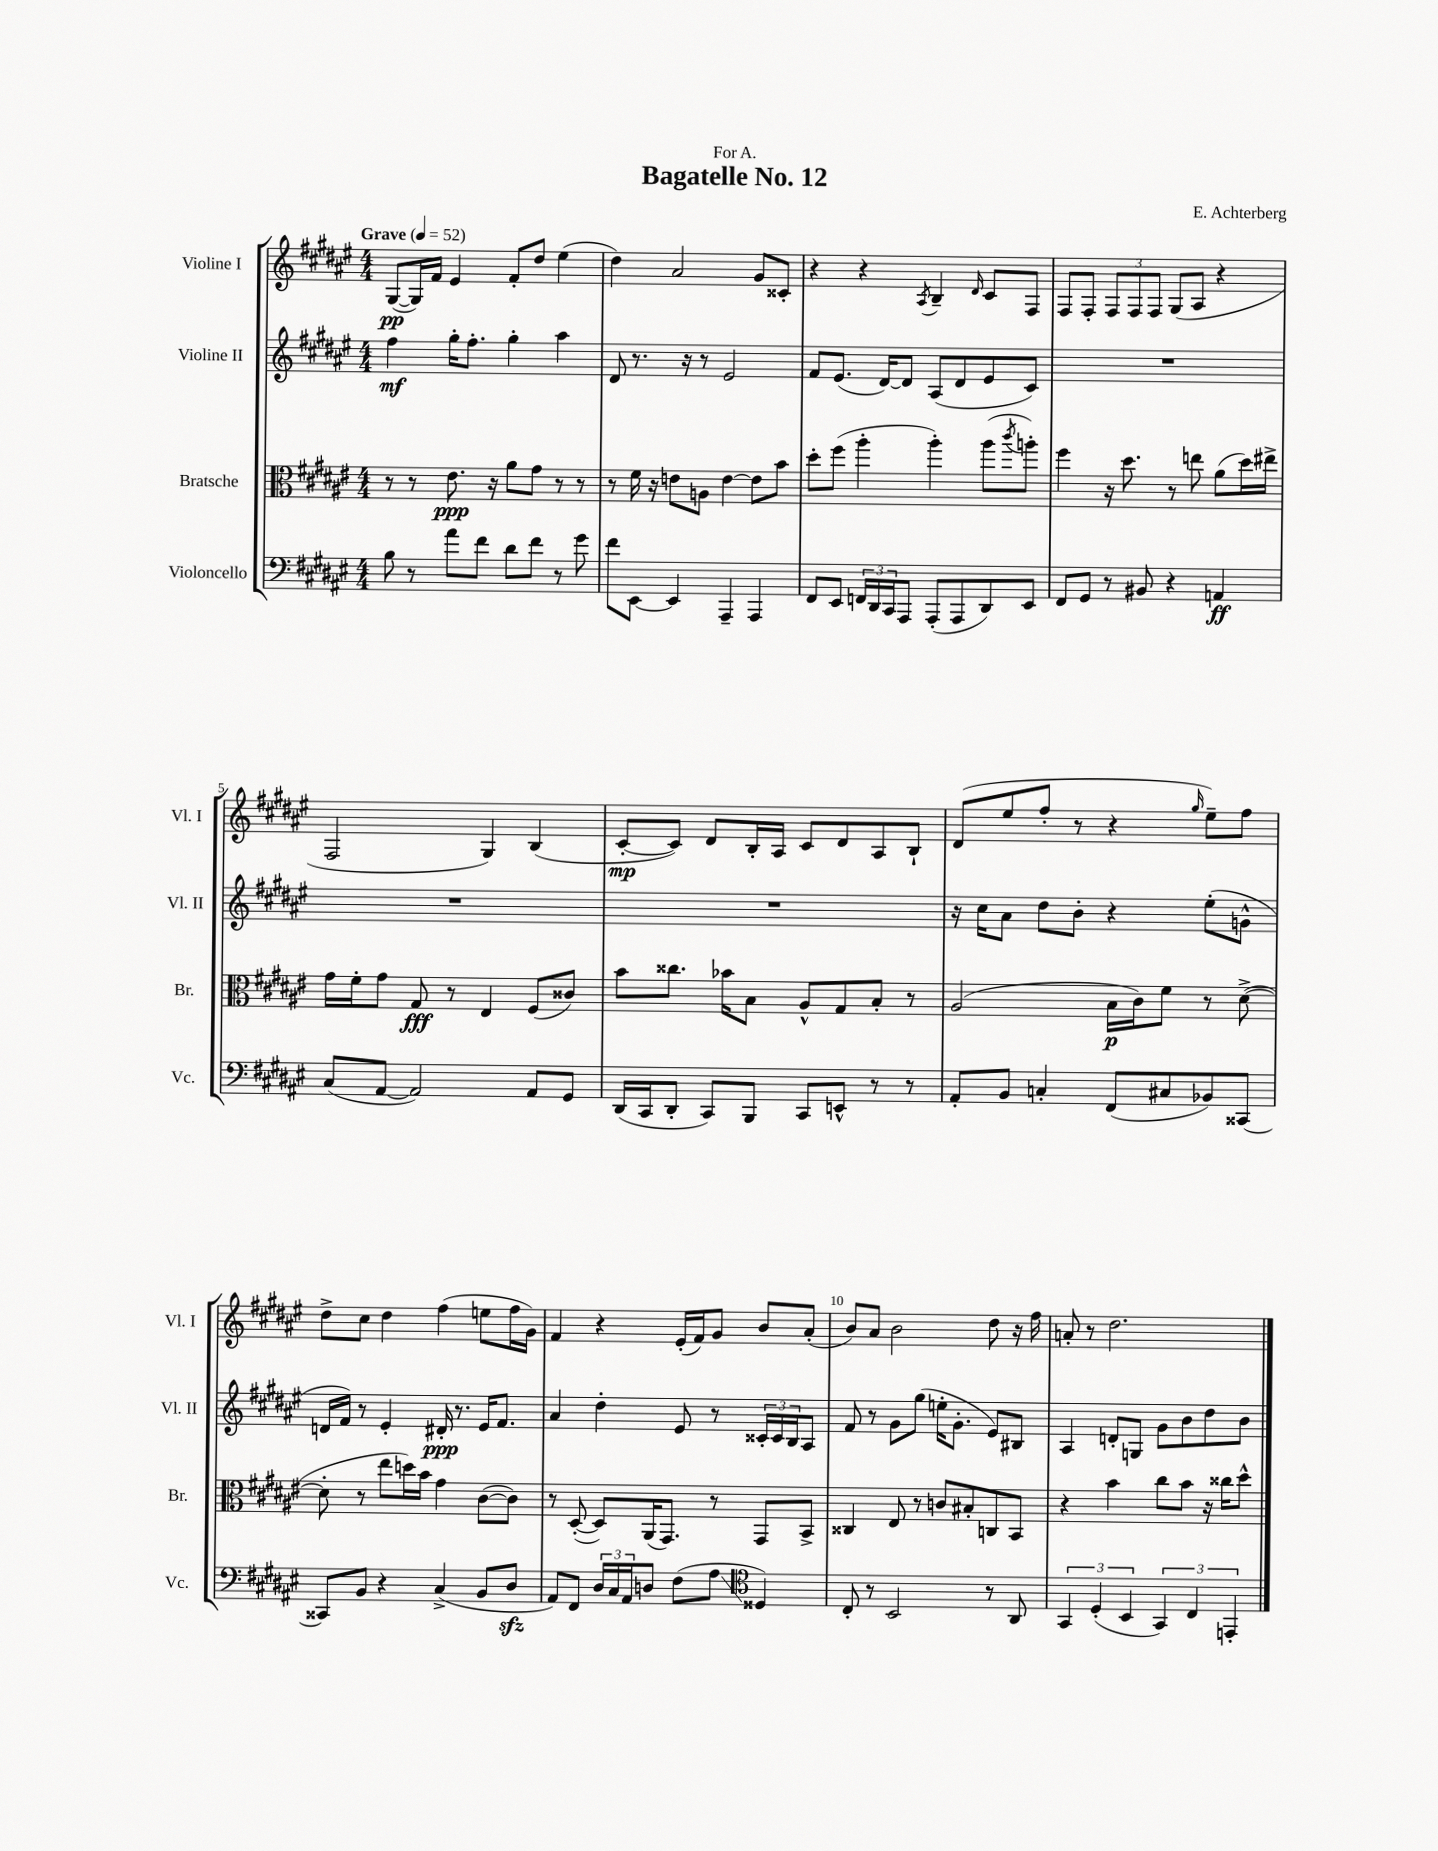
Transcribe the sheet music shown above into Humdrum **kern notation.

**kern	**kern	**kern	**kern
*staff4	*staff3	*staff2	*staff1
*clefF4	*clefC3	*clefG2	*clefG2
*k[f#c#g#d#a#e#]	*k[f#c#g#d#a#e#]	*k[f#c#g#d#a#e#]	*k[f#c#g#d#a#e#]
*M4/4	*M4/4	*M4/4	*M4/4
*MM52	*MM52	*MM52	*MM52
8B\	8r	4ff#\	([8G#/L
8r	8r	.	16G#/]L)
.	.	.	16f#/JJ
8a#\L	8.e#\	16gg#'\LK	4e#/
.	.	8.ff#'\J	.
8f#\J	.	.	.
.	16r	.	.
8d#\L	8a#\L	4gg#'\	8f#'/L
8f#\J	8g#\J	.	8dd#/J
8r	8r	4aa#\	(4ee#\
8g#\	8r	.	.
=	=	=	=
8f#\L	8r	8d#/	4dd#\)
[8EE#\J	16f#\	8.r	.
.	16r	.	.
4EE#/]	8e\L	.	2a#/
.	.	16r	.
.	8A\J	8r	.
4AAA#~/	[4e\	2e#/	.
4AAA#/	8e\]L	.	8g#/L
.	8b\J	.	8c##'/J
=	=	=	=
8FF#/L	8dd#'\L	8f#/L	4r
8EE#/J	(8ff#\J	(8.e#/J	.
24FF/LL	4aa#'\	.	4r
24DD#/	.	.	.
.	.	[16d#/LK)	.
24CC#/J	.	.	.
8AAA#/J	.	8d#/]J	.
.	.	.	8qA#/
(8AAA#'/L	4aa#'\)	(8A#/L	4B~/
8AAA#/	.	8d#/	.
.	.	.	16qqd#/
8DD#/)	(8aa#\L	8e#/	8c#/L
.	8qccc#/	.	.
8EE#/J	8aa'\J)	8c#/J)	8F#/J
=	=	=	=
8FF#/L	4ff#\	1r	8F#/L
8GG#/J	.	.	8F#'/J
8r	16r	.	12F#/L
.	8.dd#\	.	.
.	.	.	12F#/
8BB#/	.	.	.
.	.	.	12F#/J
4r	8r	.	(8G#/L
.	8ee\	.	8A#/J
4AA/	(8a#\L	.	4r
.	16dd#\L)	.	.
.	16ee#^\JJ	.	.
=	=	=	=
(8C#/L	16g#\LL	1r	2F#/
.	16f#'\J	.	.
[8AA#/J	8g#\J	.	.
2AA#/])	8G#/	.	.
.	8r	.	.
.	4E#/	.	4G#/)
8AA#/L	(8F#/L	.	(4B/
8GG#/J	8c##/J)	.	.
=	=	=	=
(16DD#/LL	8b\L	1r	[8c#'/L
16CC#/J	.	.	.
8DD#'/J	8.cc##\J	.	8c#/]J)
8CC#/L)	.	.	8d#/L
.	16b-\LK	.	.
8BBB/J	8B\J	.	16B'/L
.	.	.	16A#/JJ
8CC#/L	8A#^^/L	.	8c#/L
8EE^^/J	8G#/	.	8d#/
8r	8B'/J	.	8A#/
8r	8r	.	8B`/J
=	=	=	=
8AA#'/L	(2A#/	16r	(8d#/L
.	.	16cc#\LK	.
8BB/J	.	8a#\J	8ee#/
4C'/	.	8dd#\L	8ff#'/J
.	.	8b'\J	8r
(8FF#/L	16B\LL	4r	4r
.	16c#\J)	.	.
8C#/	8f#\J	.	.
.	.	.	16qqgg#/
8BB-/)	8r	(8ee#'\L	8ee#~\L)
[8CC##/J	([8d#^\	8g^^\J	8ff#\J
=	=	=	=
8CC##/]L	8d#'\]	16d/LL	8dd#^\L
.	.	16f#/JJ)	.
8BB/J	8r	8r	8cc#\J
4r	8ee#\L	4e#'/	4dd#\
.	16dd\L)	.	.
.	16b\JJ	.	.
(4C#^/	4g#\	16d#'/	(4ff#\
.	.	8.r	.
8BB/L	([8c#\L	16e#/LK	8ee\L
.	.	8.f#/J	.
8D#/J	8c#\]J)	.	16ff#\L
.	.	.	16g#\JJ)
=	=	=	=
8AA#/L)	8r	4a#/	4f#/
8FF#/J	([8D#'/	.	.
24D#/LL	8D#/]L)	4dd#'\	4r
24C#/	.	.	.
24AA#/J	.	.	.
8D/J	(16AA#/K	.	.
.	8.GG#/J)	.	.
(8F#\L	.	8e#/	(16e#'/LL
.	.	.	16f#/J)
8A#\J	8r	8r	8g#/J
*clefC4	*	*	*
4D##/)	8GG#/L	24c##'/LL	8b/L
.	.	24c##/	.
.	.	24B/J	.
.	8BB^/J	8A#/J	(8a#'/J
=	=	=	=
8C#'/	4C##/	8f#/	8b/L)
8r	.	8r	8a#/J
2BB/	8E#/	8g#\L	2b\
.	8r	(8gg#\J	.
.	8c/L	16ee'\LK	.
.	.	8.g#'\J	.
.	8B#'/	.	.
8r	8C/	8e#/L)	8dd#\
8AA#/	8BB/J	8B#/J	16r
.	.	.	16ff#\
=	=	=	=
6GG#/	4r	4A#/	8a'/
.	.	.	8r
(6D#'/	.	.	.
.	4b\	8d'/L	2.dd#\
6BB/	.	.	.
.	.	8G/J	.
6GG#/)	8cc#\L	8g#\L	.
.	8b\J	8b\	.
6C#/	.	.	.
.	16r	8dd#\	.
.	16cc##\LK	.	.
6EE'/	.	.	.
.	8dd#^^\J	8b\J	.
==	==	==	==
*-	*-	*-	*-
